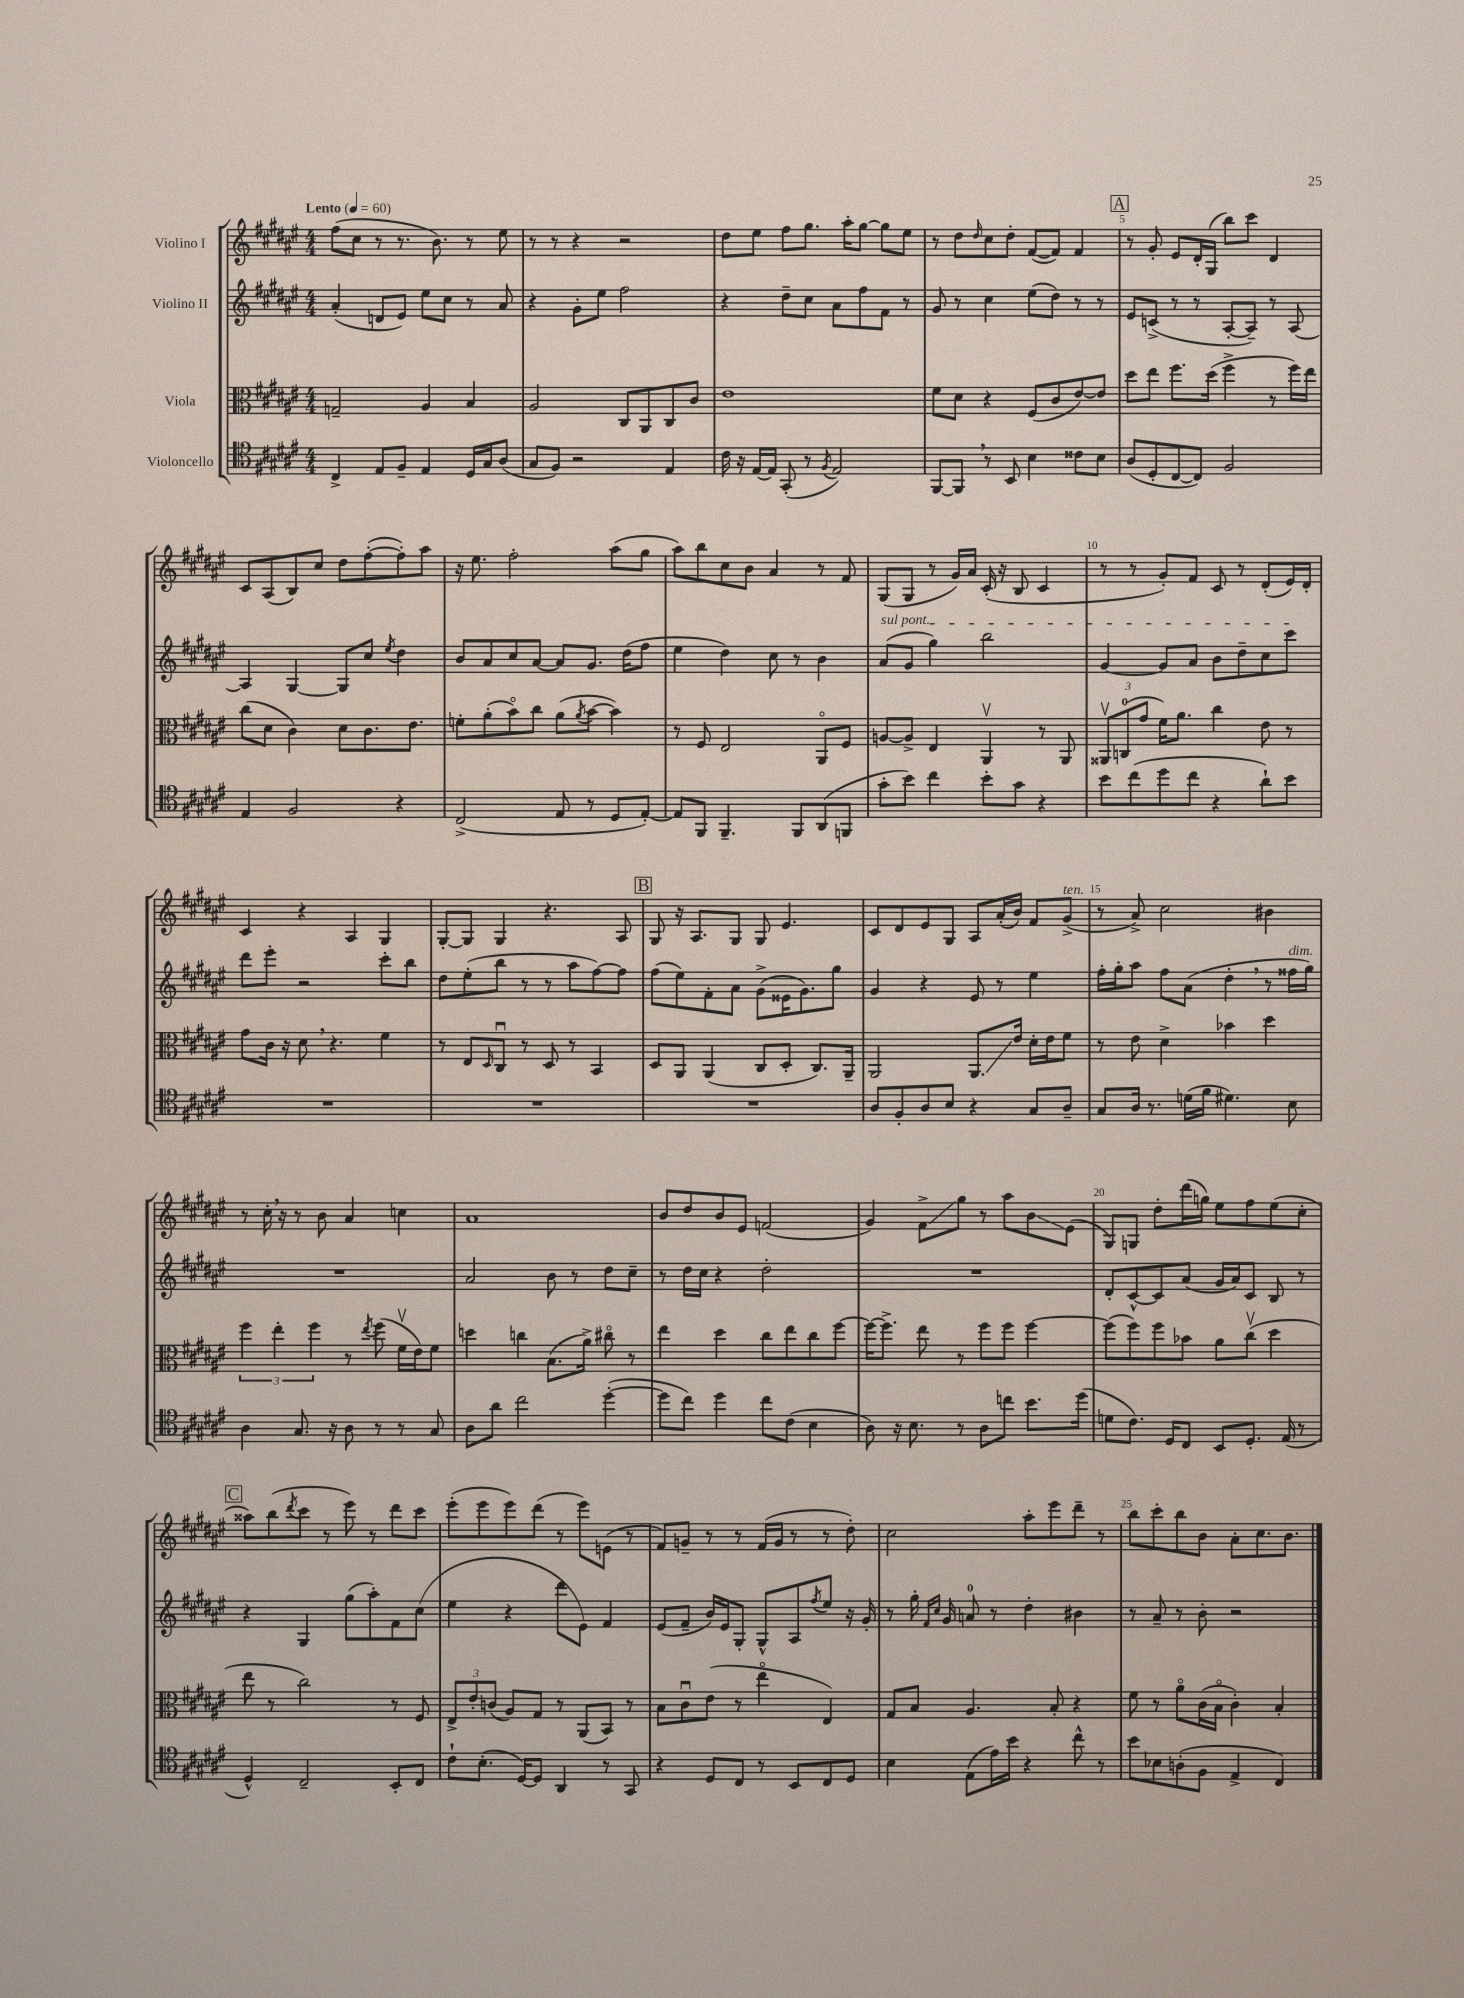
<<
\new StaffGroup <<
\new Staff = "s0" \with { instrumentName = "Violino I" } {
    \clef treble \key fis \major \numericTimeSignature \time 4/4 \tempo "Lento" 4 = 60
    fis''8( cis''8 r8 r8. b'8.) r8 eis''8 |
    r8 r8 r4 r2 |
    dis''8 eis''8 fis''8 gis''8. ais''16-. gis''8~ gis''8 eis''8 |
    r8 dis''8 \grace { dis''16 } cis''8 dis''8-. fis'8~( fis'8) fis'4 |
    \mark \markup { \box "A" } r8 gis'8-. eis'8 dis'16-. gis16( b''8) cis'''8 dis'4 |
    cis'8 ais8( b8) cis''8 dis''8 fis''8~-.( fis''8-.) ais''8 |
    r16 eis''8. fis''2-. ais''8( gis''8 |
    ais''8) b''8 cis''8 b'8 ais'4 r8 fis'8 |
    gis8( gis8 r8 gis'16) ais'16 cis'16-.( r16 b8 cis'4 |
    r8 r8 gis'8-.) fis'8 cis'8 r8 dis'8-.( eis'16) dis'16-. |
    cis'4 r4 ais4 gis4 |
    gis8~-. gis8 gis4 r4. ais8 |
    \mark \markup { \box "B" } gis8 r16 ais8. gis8 gis8 eis'4. |
    cis'8 dis'8 eis'8 gis8 ais8 ais'16-.( b'16) fis'8 gis'8->^\markup { \italic "ten." }( |
    r8 ais'8->) cis''2 bis'4 |
    r8 cis''16-. \breathe r16 r8 b'8 ais'4 c''4 |
    ais'1 |
    b'8 dis''8 b'8 eis'8 f'2( |
    gis'4) fis'8->\glissando gis''8 r8 ais''8 b'8\glissando eis'8( |
    gis8) g8 dis''8-. dis'''16( g''16) eis''8 fis''8 eis''8( cis''8-. |
    \mark \markup { \box "C" } aisis''8) b''8( \acciaccatura { dis'''8 } cis'''8 r8 eis'''8) r8 dis'''8 cis'''8 |
    eis'''8-.( eis'''8 eis'''8) dis'''8( r8 eis'''8) e'8( r8 |
    fis'8) g'8-- r8 r8 fis'16( g'16 r8 r8 dis''8-.) |
    cis''2 ais''8-. eis'''8 dis'''8-- r8 |
    b''8 cis'''8-. b''8 b'8 ais'8-. cis''8. b'8. \bar "|." |
}
\new Staff = "s1" \with { instrumentName = "Violino II" } {
    \clef treble \key fis \major \numericTimeSignature \time 4/4
    ais'4-.( d'8 eis'8) eis''8 cis''8 r8 ais'8 |
    r4 gis'8-. eis''8 fis''2 |
    r4 dis''8-- cis''8 ais'8 fis''8 fis'8 r8 |
    gis'8 r8 cis''4 eis''8( dis''8) r8 r8 |
    \mark \markup { \box "A" } eis'8 c'8->( r8 r8 ais8~-. ais8--) r8 ais8~ |
    ais4 gis4~ gis8 cis''8 \acciaccatura { eis''8 } dis''4 |
    b'8 ais'8 cis''8 ais'8~ ais'8 gis'8. dis''16( fis''8 |
    eis''4 dis''4) cis''8 r8 b'4 |
    \once \override TextSpanner.bound-details.left.text = \markup { \italic "sul pont." } ais'8\startTextSpan( gis'8 gis''4) b''2 |
    gis'4~ gis'8 ais'8 b'8 dis''8-- cis''8 cis'''8\stopTextSpan |
    dis'''8 eis'''8-. r2 cis'''8-. b''8 |
    dis''8 eis''8-.( b''8 r8 r8 ais''8 fis''8~) fis''8 |
    \mark \markup { \box "B" } fis''8( eis''8) fis'8-. ais'8 gis'8->( eisis'16 gis'8.) gis''8 |
    gis'4 r4 eis'8 r8 eis''4 |
    fis''16-. gis''16-. ais''8 fis''8 ais'8( dis''4-. \breathe r8 fisis''16^\markup { \italic "dim." } gis''16) |
    R1 |
    ais'2 b'8 r8 dis''8 cis''8-- |
    r8 dis''16 cis''16 r4 dis''2-. |
    R1 |
    dis'8-. cis'8~-^ cis'8 ais'8( gis'16 ais'16) cis'8 b8 r8 |
    \mark \markup { \box "C" } r4 gis4 gis''8( ais''8-.) fis'8 cis''8( |
    eis''4 r4 dis'''8 eis'8) fis'4 |
    eis'8( fis'8-- b'16) eis'16 gis8-. gis8-^ ais8 \acciaccatura { fis''8 } eis''8 r16 gis'16-. |
    r8 gis''16-. \grace { fis'16 cis''16 } gis'16 a'8-0 r8 dis''4-. bis'4 |
    r8 ais'8-- r8 b'8-. r2 \bar "|." |
}
\new Staff = "s2" \with { instrumentName = "Viola" } {
    \clef alto \key fis \major \numericTimeSignature \time 4/4
    g2-- ais4 b4 |
    ais2 cis8 ais,8 cis8 cis'8 |
    eis'1 |
    fis'8 dis'8 r4 fis8( cis'8 eis'8~) eis'8 |
    \mark \markup { \box "A" } dis''8 eis''8 fis''8. dis''16( fis''4-> r8 fis''16) eis''16 |
    cis''8( dis'8 cis'4) dis'8 cis'8. eis'8. |
    f'8-. ais'8-.( b'8\flageolet) cis''8 ais'8( \acciaccatura { ais'8 } b'8~ b'4) |
    r8 fis8 eis2 ais,8\flageolet fis8 |
    a8~ a8-> eis4 ais,4\upbow r8 ais,8 |
    \tuplet 3/2 { aisis,8\upbow c8-0( gis'8 } fis'16) ais'8. cis''4 eis'8 r8 |
    gis'8 cis'16 r16 dis'8 \breathe r4. fis'4 |
    r8 eis8 \grace { dis16 } cis8\downbow r8 dis8 r8 b,4 |
    \mark \markup { \box "B" } dis8 ais,8 ais,4( cis8 dis8-. cis8.) ais,16-- |
    ais,2 ais,8.\glissando eis'16 dis'16-. eis'16 fis'8 |
    r8 eis'8 dis'4-> bes'4 dis''4 |
    \tuplet 3/2 { fis''4 eis''4-. fis''4 } r8 \acciaccatura { eis''8 } fis''8( fis'16\upbow eis'16) fis'8 |
    d''4 c''4 b8.( ais'16->) cis''8\flageolet r8 |
    eis''4 dis''4 cis''8 eis''8 cis''8 fis''8~ |
    fis''16~ fis''8.-> eis''8 r8 fis''8 fis''8 fis''4~ |
    fis''8( fis''8) fis''8 bes'8 ais'8 cis''8\upbow( dis''4 |
    \mark \markup { \box "C" } eis''8 r8 cis''2) r8 fis8 |
    \tuplet 3/2 { eis8-> eis'8-. c'8( } ais8) gis8 r8 ais,8( b,8) r8 |
    b8 cis'8\downbow eis'8( r8 eis''4\flageolet eis4) |
    gis8 b8 ais4. b8-. r4 |
    fis'8 r8 ais'8\flageolet cis'16( b16\flageolet cis'4-.) b4-. \bar "|." |
}
\new Staff = "s3" \with { instrumentName = "Violoncello" } {
    \clef tenor \key fis \major \numericTimeSignature \time 4/4
    cis4-> eis8 fis8-- eis4 dis16 gis16 ais8( |
    gis8 fis8) r2 eis4 |
    cis'16 r16 eis16~ eis16 gis,8-.( r8 \acciaccatura { fis8 } eis2) |
    fis,8~ fis,8 \breathe r8 b,8 b4 cisis'8 b8 |
    \mark \markup { \box "A" } ais8( dis8-. cis8~ cis8) fis2 |
    eis4 fis2 r4 |
    cis2->( eis8 r8 dis8 eis8~-.) |
    eis8 fis,8 fis,4.-- fis,8 ais,8( f,8 |
    gis'8-. b'8) cis''4 b'8-. gis'8 r4 |
    b'8 cis''8( dis''8 cis''8 r4 ais'8-!) b'8 |
    R1 |
    R1 |
    \mark \markup { \box "B" } R1 |
    ais8 fis8-. ais8 b8 r4 gis8 ais8-- |
    gis8 ais16 r8. d'16( fis'16 dis'4.) b8 |
    ais4 gis8. r16 ais8 r8 r8 gis8 |
    ais8 ais'8 cis''2 dis''4~-.( |
    dis''8 cis''8) dis''4 cis''8 cis'8( b4 |
    ais8) r16 b8. r8 ais8 c''8 b'8. dis''16( |
    d'8 cis'8.) dis16 cis8 b,8 dis8.-. eis16( r8 |
    \mark \markup { \box "C" } dis4-^) cis2-- b,8-. cis8 |
    cis'8-! b8.-.( dis16~) dis8 ais,4 r8 gis,8 |
    r4 dis8 cis8 r8 b,8 cis8 dis8 |
    b4 eis8( eis'16) b'16 r4 cis''8-^ r8 |
    b'8 bes8 a8-.( fis8 eis4-> cis4) \bar "|." |
}
>>
>>
\layout { \context { \Score \override BarNumber.break-visibility = ##(#f #t #t) barNumberVisibility = #(every-nth-bar-number-visible 5) } }
